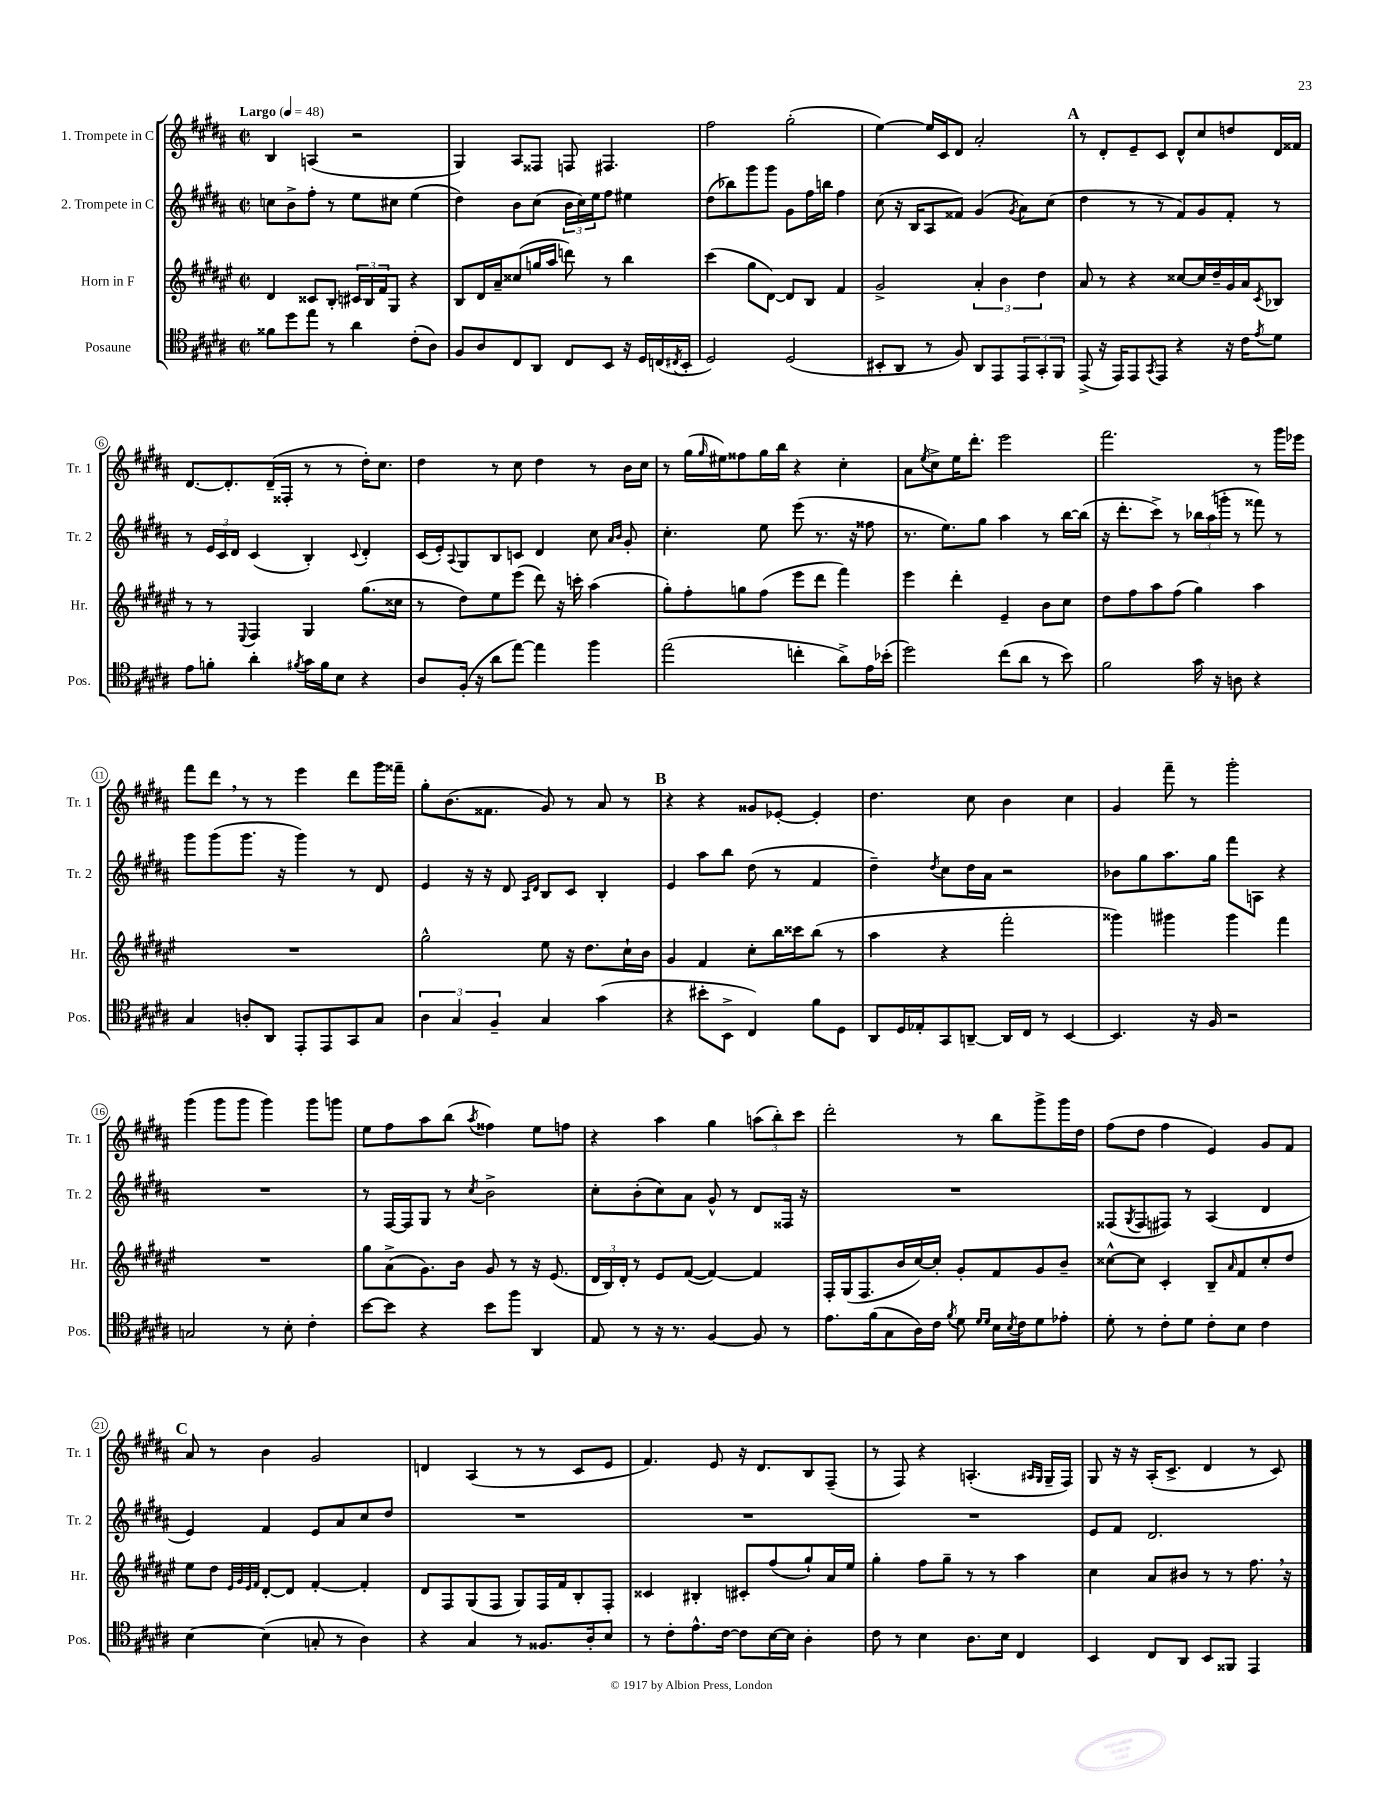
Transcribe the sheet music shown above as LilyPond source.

<<
\new StaffGroup <<
\new Staff = "s0" \with { instrumentName = "1. Trompete in C" shortInstrumentName = "Tr. 1" } {
    \clef treble \key b \major \defaultTimeSignature \time 2/2 \tempo "Largo" 4 = 48
    b4 a4( r2 |
    gis4) ais8 fisis8 f8 fis4. |
    fis''2 gis''2-.( |
    e''4~) e''16 cis'16 dis'8 ais'2-. |
    \mark \markup { \bold "A" } r8 dis'8-. e'8-- cis'8 dis'8-^ cis''8 d''8 dis'16 fisis'16 |
    dis'8.~ dis'8.-. dis'16--( fisis16-. r8 r8 dis''16-.) cis''8. |
    dis''4 r8 cis''8 dis''4 r8 b'16 cis''16 |
    r8 gis''16( \grace { gis''16 } eis''16) fisis''8 gis''16 b''16 r4 cis''4-. |
    ais'8 \acciaccatura { e''8 } cis''8-> e''16 dis'''8.-. e'''2 |
    fis'''2. r8 gis'''16 ees'''16 |
    fis'''8 dis'''8 \breathe r8 r8 e'''4 dis'''8 gis'''16 fisis'''16-- |
    gis''8-. b'8.( fisis'8. gis'8) r8 ais'8 r8 |
    \mark \markup { \bold "B" } r4 r4 gisis'8 ees'8~-. ees'4-. |
    dis''4. cis''8 b'4 cis''4 |
    gis'4 fis'''8-- r8 gis'''2-. |
    gis'''4( gis'''8 gis'''8 gis'''4) gis'''8 g'''8 |
    e''8 fis''8 ais''8 b''8( \acciaccatura { ais''8 } fisis''4) e''8 f''8 |
    r4 ais''4 gis''4 \tuplet 3/2 { a''8( b''8-.) cis'''8 } |
    dis'''2-. r8 b''8 gis'''8-> gis'''16 dis''16 |
    fis''8( dis''8 fis''4 e'4) gis'8 fis'8 |
    \mark \markup { \bold "C" } ais'8 r8 b'4 gis'2 |
    d'4 ais4( r8 r8 cis'8 e'8 |
    fis'4.) e'8 r16 dis'8. b8 fis8--( |
    r8 fis8) r4 a4.-.( \grace { ais16 gis16 } gis16-- fis16) |
    gis8 r16 r16 ais16-.( cis'8.-> dis'4 r8 cis'8) \bar "|." |
}
\new Staff = "s1" \with { instrumentName = "2. Trompete in C" shortInstrumentName = "Tr. 2" } {
    \clef treble \key b \major \defaultTimeSignature \time 2/2
    c''8 b'8-> fis''8-. r8 e''8 cis''8 e''4( |
    dis''4) b'8 cis''8( \tuplet 3/2 { b'16 cis''16) e''16 } fis''8 eis''4 |
    dis''8( bes''8) gis'''8 gis'''8 gis'8 fis''16 b''16 fis''4 |
    cis''8( r16 b16 ais8 fisis'8) gis'4( \acciaccatura { gis'8 } ais'8) cis''8( |
    \mark \markup { \bold "A" } dis''4 r8 r8 fis'8) gis'8 fis'8-. r8 |
    r8 \tuplet 3/2 { e'16 cis'16 dis'16 } cis'4( b4-.) \appoggiatura { cis'8 } dis'4-. |
    cis'16( e'16-.) \appoggiatura { ais8 } gis8 b8 c'8 dis'4 cis''8 \grace { ais'16 b'16 } gis'8-. |
    cis''4.-. e''8 e'''8( r8. r16 fisis''8 |
    r8. e''8.) gis''8 ais''4 r8 b''16~ b''16( |
    r16 dis'''8.-. cis'''8->) r8 \tuplet 3/2 { bes''16 ais''16( g'''16-. } r8 fisis'''8) r8 |
    gis'''8 gis'''8( gis'''8. r16 gis'''4) r8 dis'8 |
    e'4 r16 r16 dis'8 \grace { ais16 dis'16 } b8 cis'8 b4-. |
    \mark \markup { \bold "B" } e'4 ais''8 b''8 dis''8( r8 fis'4 |
    dis''4--) \acciaccatura { dis''8 } cis''8 dis''16 ais'16 r2 |
    bes'8 gis''8 ais''8. gis''16 fis'''8 a8 r4 |
    R1 |
    r8 fis16~ fis16 gis8 r8 \acciaccatura { cis''8 } b'2-> |
    cis''8-. b'8-.( cis''8) ais'8 gis'8-^ r8 dis'8 fisis16 r16 |
    R1 |
    fisis8( \acciaccatura { gis8 } fisis8 fis8) r8 ais4( dis'4 |
    \mark \markup { \bold "C" } e'4) fis'4 e'8 ais'8 cis''8 dis''8 |
    R1 |
    R1 |
    R1 |
    e'8 fis'8 dis'2. \bar "|." |
}
\new Staff = "s2" \with { instrumentName = "Horn in F" shortInstrumentName = "Hr." } {
    \clef treble \key fis \major \defaultTimeSignature \time 2/2
    dis'4 cisis'8 b8-. \tuplet 3/2 { cis'16 b16 fis'16 } gis8 r4 |
    b8 dis'16 ais'16-- cisis''8( g''16 ais''16 d'''8) r8 b''4 |
    cis'''4( gis''8 dis'8~) dis'8 b8 fis'4 |
    gis'2-> \tuplet 3/2 { ais'4-. b'4 dis''4 } |
    \mark \markup { \bold "A" } ais'8 r8 r4 cisis''8~ cisis''16 dis''16-- gis'16 ais'16 \acciaccatura { cis'8 } bes8 |
    r8 r8 \appoggiatura { eis8 } fis4 gis4 gis''8.( cisis''16 |
    r8 dis''8) eis''8 eis'''8( dis'''8) r16 c'''16-. ais''4( |
    gis''8-.) fis''8-. g''8 fis''8( eis'''8 dis'''8 fis'''4) |
    eis'''4 dis'''4-. eis'4-- b'8 cis''8 |
    dis''8 fis''8 ais''8 fis''8( gis''4) ais''4 |
    R1 |
    gis''2-^ eis''8 r16 dis''8. cis''16-! b'16 |
    \mark \markup { \bold "B" } gis'4 fis'4 cis''8-. b''16 cisis'''16 b''8( r8 |
    ais''4 r4 fis'''2-. |
    gisis'''4) gis'''4 gis'''4 fis'''4 |
    R1 |
    gis''8 ais'8->( gis'8.) b'16 gis'8 r8 r16 eis'8.( |
    \tuplet 3/2 { dis'16 b16) dis'16-. } r8 eis'8 fis'8~( fis'4~) fis'4 |
    fis16-. gis16( fis8. b'16 cis''16~) cis''16-. gis'8-. fis'8 gis'8 b'8-- |
    cisis''8~-^ cisis''8 cis'4-. b8-- \grace { ais'16 } fis'8 cisis''8-. dis''8 |
    \mark \markup { \bold "C" } eis''8 dis''8 \grace { eis'32 gis'32 eis'32 fis'32 } dis'8~-. dis'8 fis'4~-. fis'4-. |
    dis'8 fis8 gis8( fis8 gis8) fis16 fis'16 b8-. fis8-. |
    cisis'4 bis4-. cis'8-. fis''8( gis''8-!) ais'16 eis''16 |
    gis''4-. fis''8 gis''8-- r8 r8 ais''4 |
    cis''4 ais'8 bis'8 r8 r8 fis''8. \breathe r16 \bar "|." |
}
\new Staff = "s3" \with { instrumentName = "Posaune" shortInstrumentName = "Pos." } {
    \clef tenor \key b \major \defaultTimeSignature \time 2/2
    fisis'8 dis''8 e''8 r8 ais'4 cis'8-.( ais8) |
    fis8 ais8 cis8 ais,8 cis8 b,8 r16 dis16 c16( \acciaccatura { cis8 } b,16-. |
    dis2) dis2( |
    bis,8-. ais,8 r8 fis8) ais,8 e,8 \tuplet 3/2 { e,8 gis,8-. fis,8 } |
    \mark \markup { \bold "A" } e,8->( r16 e,16) e,8 \acciaccatura { gis,8 } e,8 r4 r16 cis'16 \acciaccatura { e'8 } dis'8 |
    e'8 f'8-. ais'4-. \acciaccatura { fis'8 } gis'16 fis'16 b8 r4 |
    ais8 fis16-.( r16 ais'8 e''8~) e''4 fis''4 |
    e''2( c''4-. ais'8->) e'16 bes'16-.( |
    dis''2) cis''8( ais'8 r8 b'8) |
    fis'2 gis'16 r16 a8 r4 |
    gis4 a8-. ais,8 e,8-. e,8 gis,8 gis8 |
    \tuplet 3/2 { ais4 gis4 fis4-- } gis4 gis'4( |
    \mark \markup { \bold "B" } r4 bis'8-. b,8-> cis4) fis'8 dis8 |
    ais,8 dis16 ees16-. gis,8 a,8~-- a,16 cis16 r8 b,4~ |
    b,4. r16 fis16 r2 |
    g2 r8 b8-. cis'4-. |
    b'8~ b'8 r4 b'8 fis''8 ais,4 |
    e8 r8 r16 r8. fis4~ fis8 r8 |
    e'8. fis'16( gis8 ais16) cis'16 \acciaccatura { fis'8 } dis'8 \grace { dis'16 dis'16 } b16 \acciaccatura { b8 } cis'16 dis'8 ees'8-. |
    dis'8-. r8 cis'8-. dis'8 cis'8-. b8 cis'4 |
    \mark \markup { \bold "C" } b4~ b4( g8-. r8 ais4) |
    r4 gis4 r8 fisis8. ais16-. b8 |
    r8 cis'8-. e'8.-^ cis'16~ cis'8 b16~ b16 ais4-. |
    cis'8 r8 b4 ais8. b16 cis4 |
    b,4 cis8 ais,8 b,8 fisis,8 e,4 \bar "|." |
}
>>
>>
\layout { \context { \Score \override BarNumber.stencil = #(make-stencil-circler 0.1 0.3 ly:text-interface::print) } }
